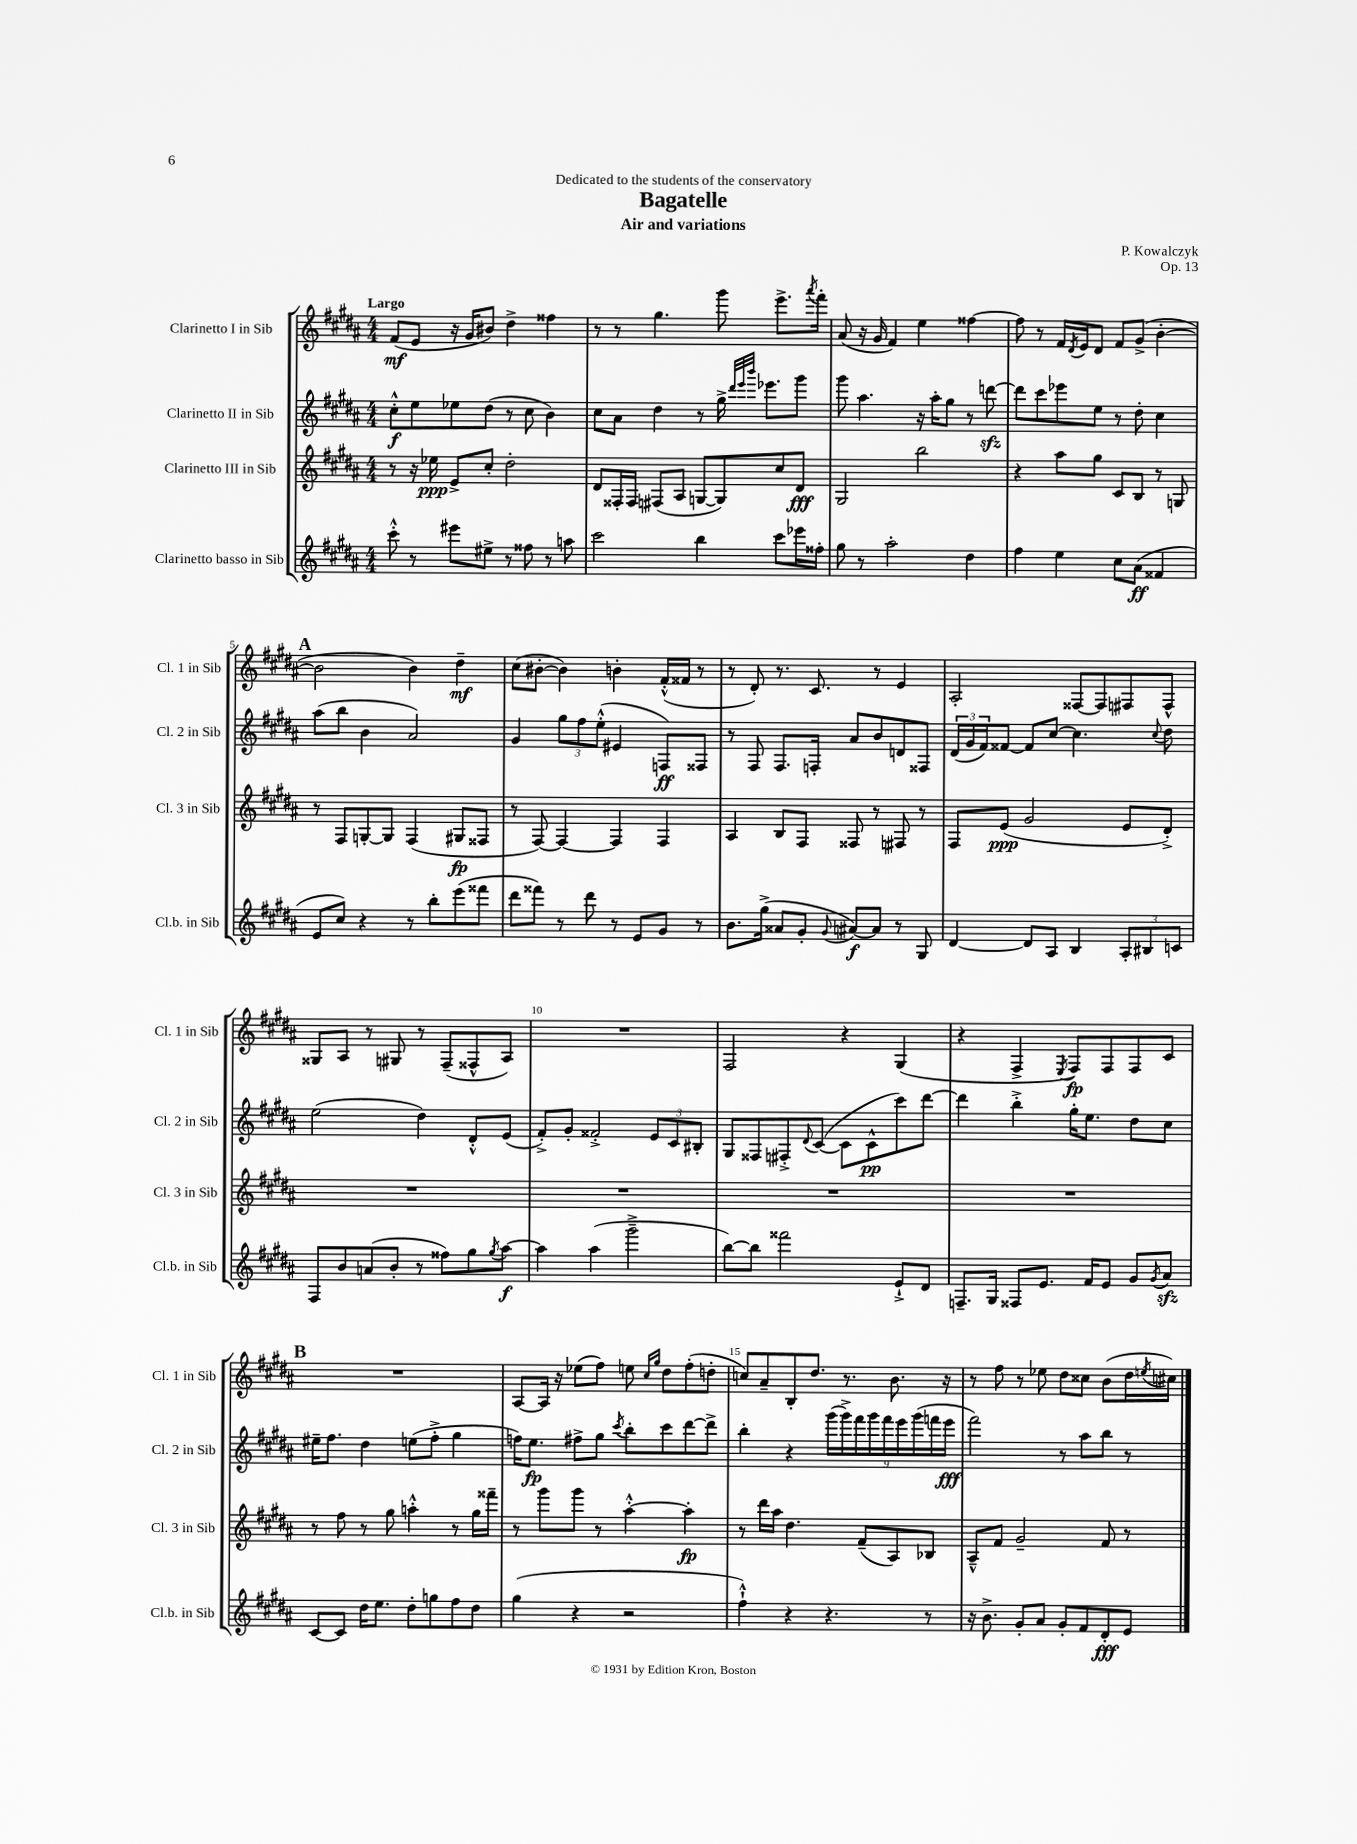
\header { title = "Bagatelle" composer = "P. Kowalczyk" subtitle = "Air and variations" dedication = "Dedicated to the students of the conservatory" opus = "Op. 13" }
<<
\new StaffGroup <<
\new Staff = "s0" \with { instrumentName = "Clarinetto I in Sib" shortInstrumentName = "Cl. 1 in Sib" } {
    \clef treble \key b \major \numericTimeSignature \time 4/4 \tempo "Largo"
    fis'8\mf( e'8 r16 gis'16 bis'8) dis''4-> fisis''4 |
    r8 r8 gis''4. gis'''8 e'''8.-> \acciaccatura { ais'''8 } fis'''16-. |
    ais'8( r16 gis'16 fis'4) e''4 fisis''4~ |
    fisis''8 r8 fis'16 \acciaccatura { dis'8 } e'16 dis'8 fis'8 gis'8->( b'4~-. |
    \mark \markup { \bold "A" } b'2 b'4) dis''4--\mf |
    cis''8( bis'8~-. bis'4) b'4-. fis'16-.-^( fisis'16 r8 |
    r8 dis'8-.) r8. cis'8. r8 e'4 |
    ais2-. fisis8~ fisis8 fis8 fis8-^ |
    gisis8 ais8 r8 gis8 r8 fis8--( fisis8-^ ais8) |
    R1 |
    fis2 r4 gis4( |
    r4 fis4-> \acciaccatura { e8 } fis8\fp) fis8 fis8 cis'8 |
    \mark \markup { \bold "B" } R1 |
    ais8~ ais16 r16 ees''8( fis''8) e''8 \grace { cis''16 gis''16 } dis''8 fis''8-.( d''8-. |
    c''8) ais'8-- b8-. dis''8. r8. b'8. r16 |
    r8 fis''8 r8 ees''8 dis''8 cisis''8 b'8( dis''16 \acciaccatura { e''8 } cis''16) \bar "|." |
}
\new Staff = "s1" \with { instrumentName = "Clarinetto II in Sib" shortInstrumentName = "Cl. 2 in Sib" } {
    \clef treble \key b \major \numericTimeSignature \time 4/4
    cis''8-.-^\f e''8 ees''8 dis''8( r8 cis''8 b'4) |
    cis''8 ais'8 dis''4 r8 gis''16-> \grace { dis'''32 e'''32 b'''32 } ees'''8. gis'''8 |
    gis'''8 ais''4. r16 ais''16-. gis''8 r8 d'''8~\sfz |
    d'''8 cis'''8 ees'''8 e''8 r8 dis''8-. cis''4 |
    \mark \markup { \bold "A" } ais''8( b''8 b'4 ais'2) |
    gis'4 \tuplet 3/2 { gis''8 fis''8 e''8-.-^( } eis'4 f8\ff) fisis8 |
    r8 fis8 fis8. f16-. ais'8 b'8 d'8 fisis8 |
    \tuplet 3/2 { dis'16( gis'16 fis'16) } fisis'8~ fisis'8 cis''8~ cis''4. \appoggiatura { cis''8 } dis''8 |
    e''2( dis''4) dis'8-.-^ e'8( |
    fis'8-.->) gis'8-. fisis'2-.-> \tuplet 3/2 { e'8 cis'8 bis8-. } |
    gis8 fisis8 fis8-.-> \appoggiatura { dis'8 } cis'8~( cis'8 cis'8-^\pp cis'''8) dis'''8~ |
    dis'''4 b''4-.-> gis''16-. e''8. dis''8 cis''8 |
    \mark \markup { \bold "B" } eis''16-- fis''8. dis''4 e''8( fis''8-.-> gis''4 |
    f''16) e''8.\fp fis''8-> gis''8 \acciaccatura { cis'''8 } b''8-. cis'''8 dis'''8~ dis'''8-> |
    b''4-. r4 \tuplet 9/8 { gis'''16( gis'''16->) fis'''16 gis'''16 fis'''16 e'''16 gis'''16( f'''16 e'''16\fff } |
    fis'''2) r8 ais''8 b''8 r8 \bar "|." |
}
\new Staff = "s2" \with { instrumentName = "Clarinetto III in Sib" shortInstrumentName = "Cl. 3 in Sib" } {
    \clef treble \key b \major \numericTimeSignature \time 4/4
    r8 r16 ees''16\ppp e'8-> cis''8-. dis''2-. |
    dis'8 fisis16-. fisis16 fis8( ais8 g8~ g8) cis''8 dis'8\fff |
    gis2 b''2 |
    r4 ais''8 gis''8 cis'8 b8 r8 g8 |
    \mark \markup { \bold "A" } r8 fis8 g8~-. g8 fis4( gis8\fp fisis8 |
    r8 fis8~) fis4~ fis4 fis4 |
    ais4 b8 fis8 fisis8 r8 fis8 r8 |
    fis8 e'8\ppp( gis'2 e'8 dis'8-.->) |
    R1 |
    R1 |
    R1 |
    R1 |
    \mark \markup { \bold "B" } r8 fis''8 r8 gis''8 a''4-.-^ r8 gis''16 fisis'''16-- |
    r8 gis'''8 gis'''8 r8 ais''4~-.-^ ais''4-.\fp |
    r8 dis'''16 ais''16 dis''4. fis'8--( ais8) bes8 |
    ais8---^ fis'8 gis'2-- fis'8 r8 \bar "|." |
}
\new Staff = "s3" \with { instrumentName = "Clarinetto basso in Sib" shortInstrumentName = "Cl.b. in Sib" } {
    \clef treble \key b \major \numericTimeSignature \time 4/4
    cis'''8-.-^ r8 eis'''8 eis''8-> r8 fisis''8 r8 a''8 |
    cis'''2 b''4 cis'''8 ees'''16 fisis''16-. |
    gis''8 r8 ais''2-. dis''4 |
    fis''4 e''4 cis''8 ais'8\ff( fisis'4 |
    \mark \markup { \bold "A" } e'8 cis''8) r4 r8 b''8-. e'''8( fisis'''8 |
    dis'''8 fisis'''8) r8 dis'''8 r8 e'8 gis'8 r8 |
    b'8. gis''16->( aisis'8 gis'8-. \appoggiatura { gis'8 } ais'8~\f) ais'8 r8 gis8 |
    dis'4~ dis'8 ais8 b4 \tuplet 3/2 { ais8-. bis8 c'8 } |
    fis8 b'8 a'8( b'8-. r8 fisis''8) gis''8 \acciaccatura { gis''8 } ais''8~\f |
    ais''4 ais''4( gis'''2---> |
    b''8~) b''8 fisis'''2 e'8-!-> dis'8 |
    f8.-- gis16 fisis8 e'8. fis'16 e'8 gis'8 \acciaccatura { gis'8 } ais'8\sfz |
    \mark \markup { \bold "B" } cis'8~ cis'8 dis''16 e''8. dis''8-. g''8 fis''8 dis''8 |
    gis''4( r4 r2 |
    fis''4-!-^) r4 r4. r8 |
    r16 b'8.-> gis'8-. ais'8 gis'8-. fis'8 dis'8-.\fff e'8 \bar "|." |
}
>>
>>
\layout { \context { \Score \override BarNumber.break-visibility = ##(#f #t #t) barNumberVisibility = #(every-nth-bar-number-visible 5) } }
